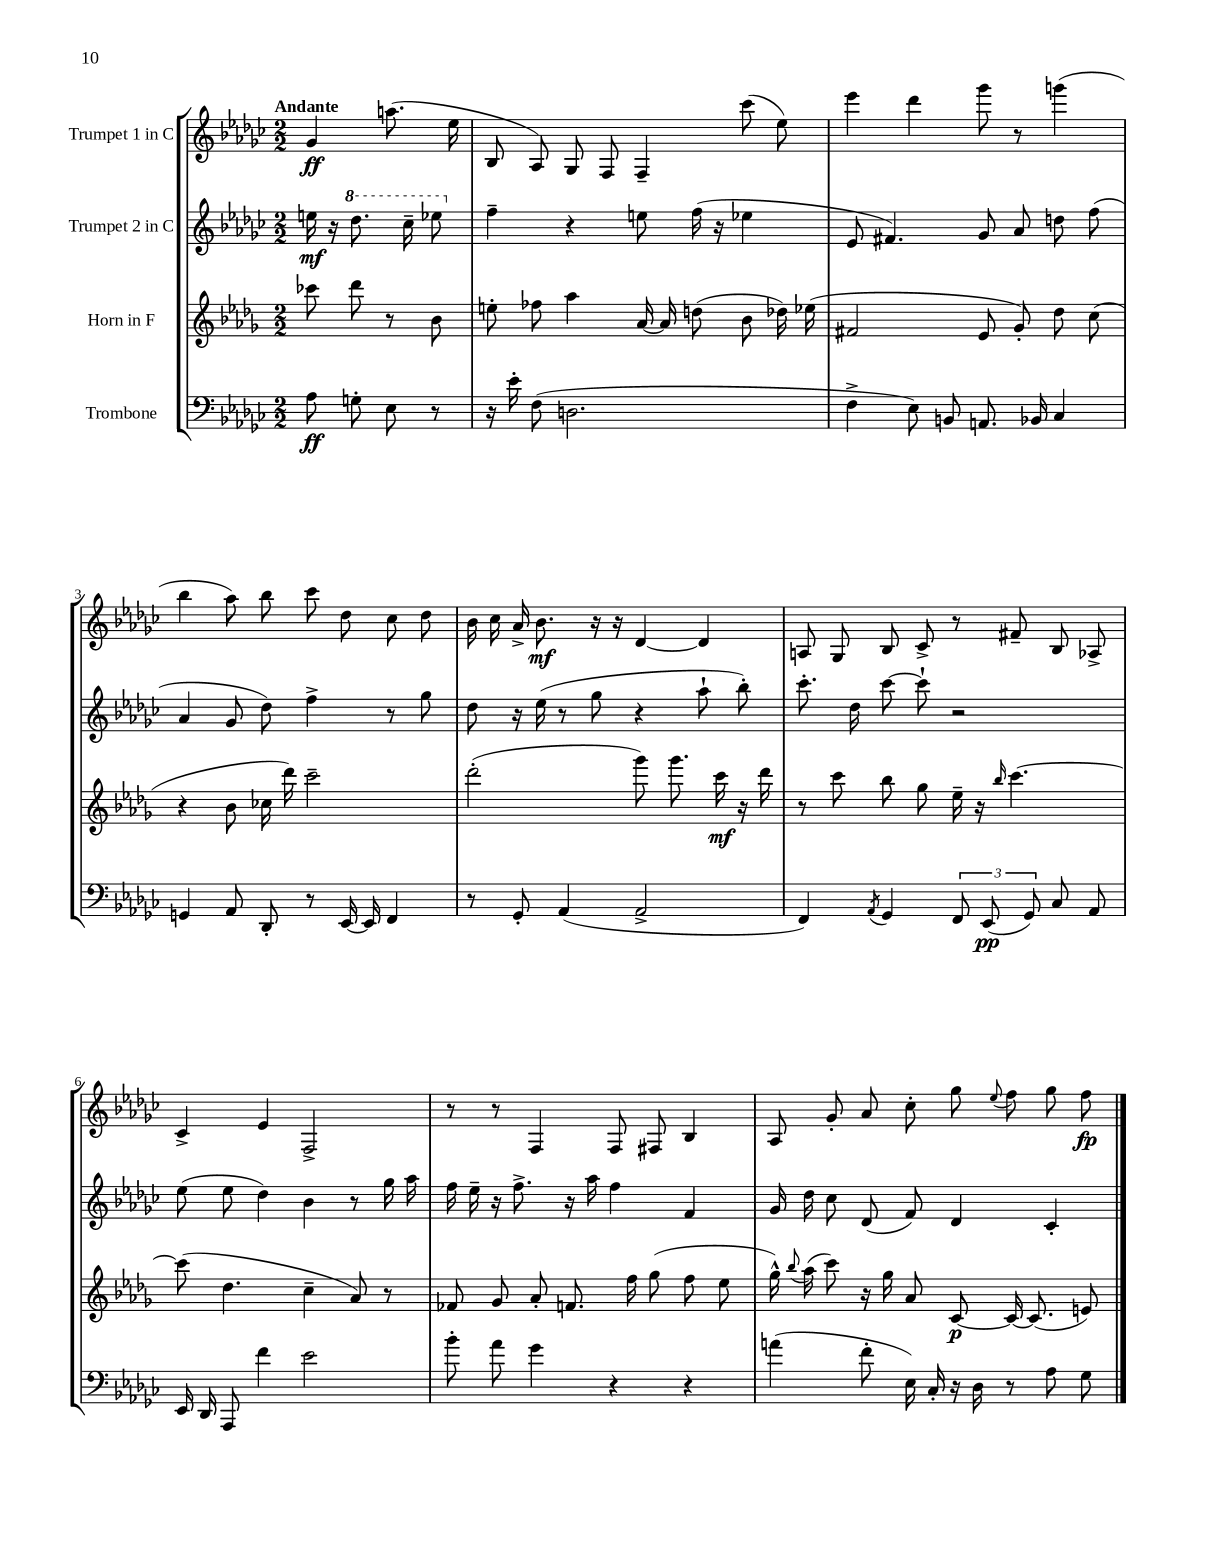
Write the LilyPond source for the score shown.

<<
\new StaffGroup <<
\new Staff = "s0" \with { instrumentName = "Trumpet 1 in C" } {
    \clef treble \key ges \major \numericTimeSignature \time 2/2 \partial 2 \tempo "Andante"
    \autoBeamOff ges'4\ff a''8.( ees''16 |
    bes8 aes8) ges8 f8 f4-- ces'''8( ees''8) |
    ees'''4 des'''4 ges'''8 r8 g'''4( |
    bes''4 aes''8) bes''8 ces'''8 des''8 ces''8 des''8 |
    bes'16 ces''16 aes'16-> bes'8.\mf r16 r16 des'4~ des'4 |
    a8 ges8 bes8 ces'8-> r8 fis'8-- bes8 aes8-> |
    ces'4-> ees'4 f2-> |
    r8 r8 f4 f8 fis8 bes4 |
    aes8 ges'8-. aes'8 ces''8-. ges''8 \appoggiatura { ees''8 } f''8 ges''8 f''8\fp \bar "|." |
}
\new Staff = "s1" \with { instrumentName = "Trumpet 2 in C" } {
    \clef treble \key ges \major \numericTimeSignature \time 2/2 \partial 2
    \autoBeamOff e''16\mf r16 \ottava #1 des'''8. ces'''16-- ees'''!8 \ottava #0 |
    f''4-- r4 e''8 f''16( r16 ees''4 |
    ees'8 fis'4.) ges'8 aes'8 d''8 f''8( |
    aes'4 ges'8 des''8) f''4-> r8 ges''8 |
    des''8 r16 ees''16( r8 ges''8 r4 aes''8-! bes''8-.) |
    ces'''8.-. des''16 ces'''8~ ces'''8-! r2 |
    ees''8( ees''8 des''4) bes'4 r8 ges''16 aes''16 |
    f''16 ees''16-- r16 f''8.-> r16 aes''16 f''4 f'4 |
    ges'16 des''16 ces''8 des'8( f'8) des'4 ces'4-. \bar "|." |
}
\new Staff = "s2" \with { instrumentName = "Horn in F" } {
    \clef treble \key des \major \numericTimeSignature \time 2/2 \partial 2
    \autoBeamOff ces'''8 des'''8 r8 bes'8 |
    e''8-. fes''8 aes''4 aes'16~ aes'16 d''8( bes'8 des''16) ees''16( |
    fis'2 ees'8 ges'8-.) des''8 c''8( |
    r4 bes'8 ces''16 des'''16) c'''2-- |
    des'''2-.( ges'''8) ges'''8. c'''16\mf r16 des'''16 |
    r8 c'''8 bes''8 ges''8 ees''16-- r16 \grace { bes''16 } c'''4.~ |
    c'''8( des''4. c''4-- aes'8) r8 |
    fes'8 ges'8 aes'8-. f'8. f''16 ges''8( f''8 ees''8 |
    ges''16-^) \appoggiatura { bes''8 } aes''16( c'''8) r16 ges''16 aes'8 c'8~\p c'16~ c'8.( e'8) \bar "|." |
}
\new Staff = "s3" \with { instrumentName = "Trombone" } {
    \clef bass \key ges \major \numericTimeSignature \time 2/2 \partial 2
    \autoBeamOff aes8\ff g8-. ees8 r8 |
    r16 ees'16-. f8( d2. |
    f4-> ees8) b,8 a,8. bes,16 ces4 |
    g,4 aes,8 des,8-. r8 ees,16~ ees,16 f,4 |
    r8 ges,8-. aes,4( aes,2-> |
    f,4) \acciaccatura { aes,8 } ges,4 \tuplet 3/2 { f,8 ees,8\pp( ges,8) } ces8 aes,8 |
    ees,16 des,16 aes,,8 f'4 ees'2 |
    bes'8-. aes'8 ges'4 r4 r4 |
    a'4( f'8-. ees16) ces16-. r16 des16 r8 aes8 ges8 \bar "|." |
}
>>
>>
